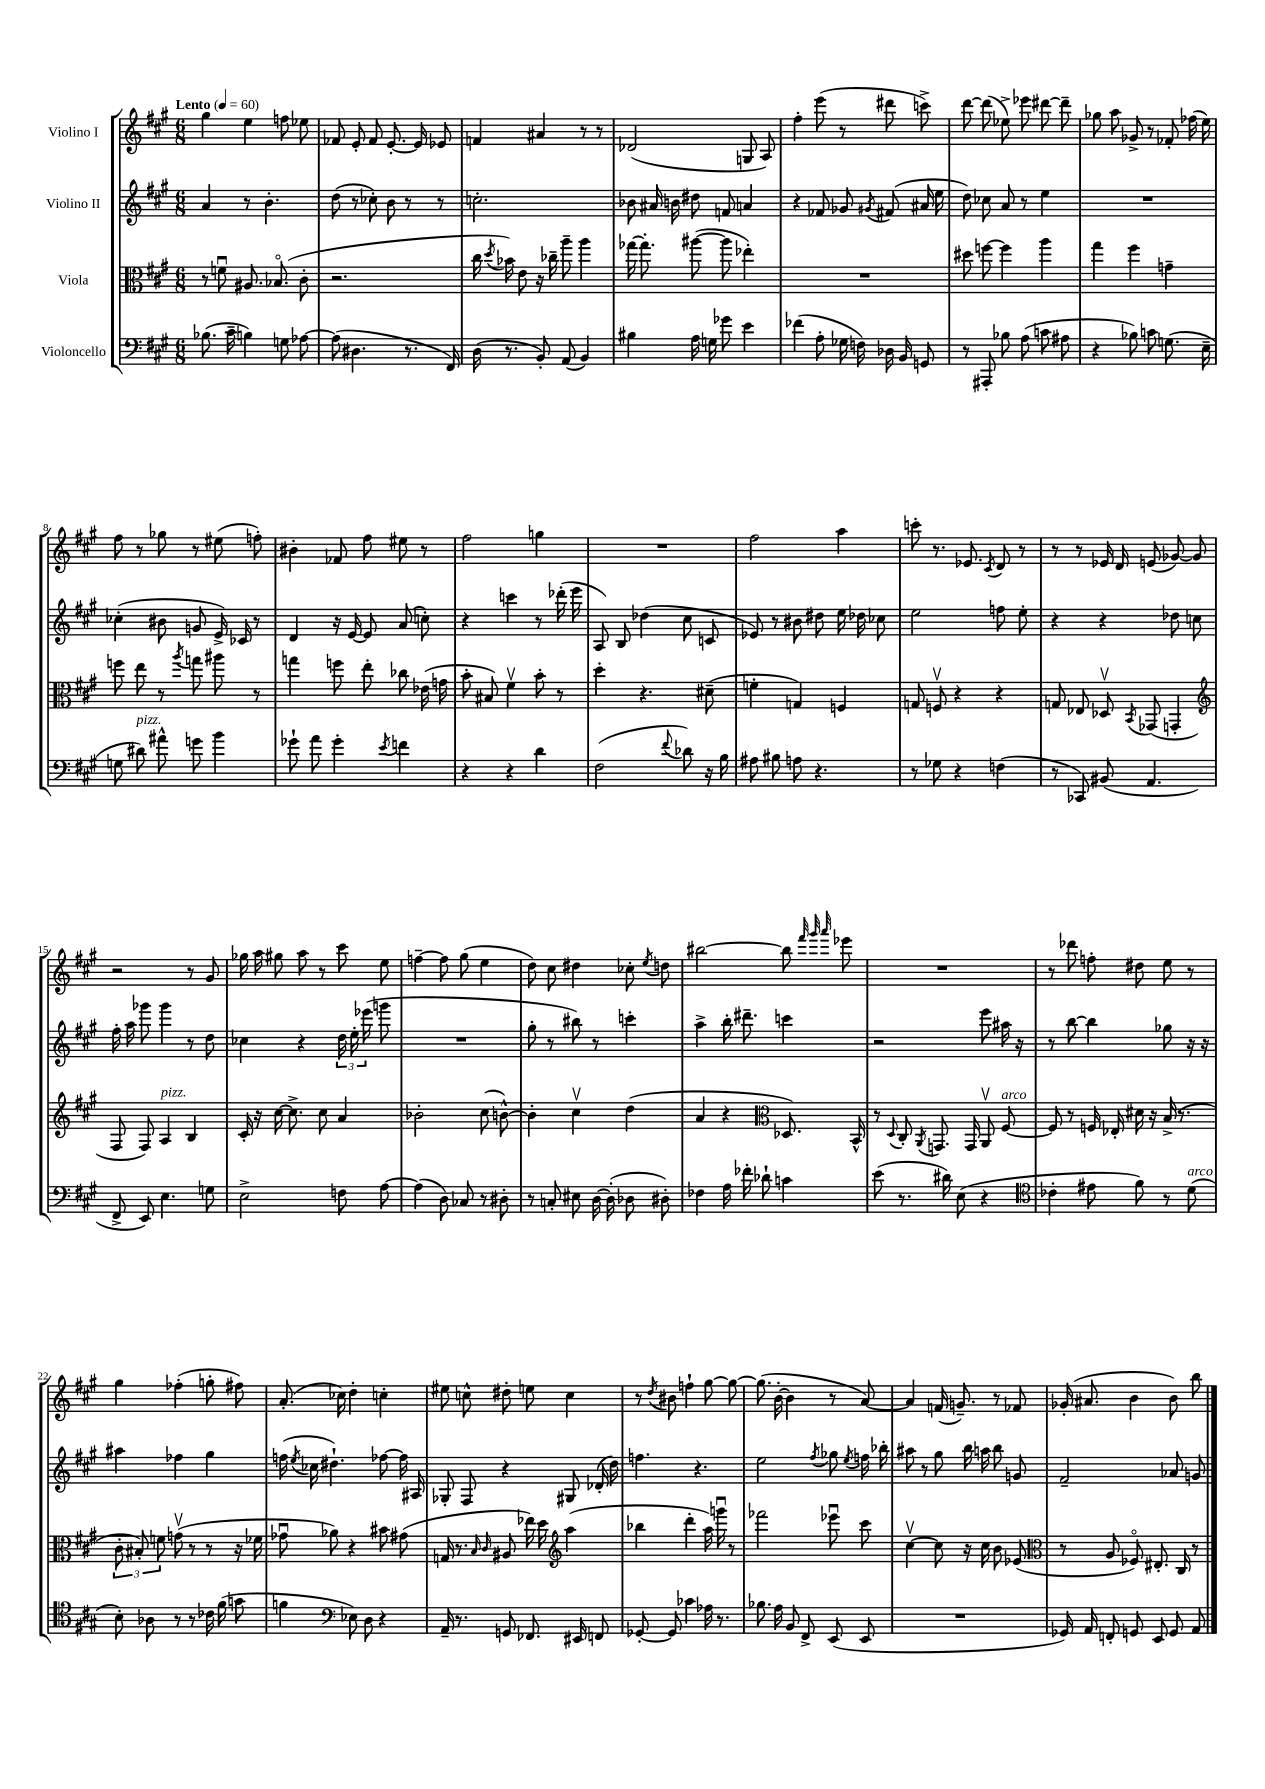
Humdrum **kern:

**kern	**kern	**kern	**kern
*part4	*part3	*part2	*part1
*staff4	*staff3	*staff2	*staff1
*I"Violoncello	*I"Viola	*I"Violino II	*I"Violino I
*clefF4	*clefC3	*clefG2	*clefG2
*k[f#c#g#]	*k[f#c#g#]	*k[f#c#g#]	*k[f#c#g#]
*M6/8	*M6/8	*M6/8	*M6/8
*MM60	*MM60	*MM60	*MM60
=1	=1	=1	=1
!	!	!	!LO:TX:a:B:t=Lento
(8.B-X\	8r	4a/	4gg#\
.	8fnu\	.	.
16c#~\	.	.	.
4Bn\)	8.A#X/	8r	4ee\
.	.	4.b'\	.
.	(8.B-X/	.	.
8Gn\	.	.	8ffn\
[8A-X\	8c#'\	.	8ee-X\
=2	=2	=2	=2
(8A-\]	2.r	(8dd\	8f-X/
4.D#X\	.	8r	8e'/
.	.	8cc-X'\)	8f-/
.	.	8b\	[8.e'/
8.r	.	8r	.
.	.	.	16e/]
.	.	8r	8e-X/
16FF#/)	.	.	.
=3	=3	=3	=3
(16D\	16cc#\	2.ccn'\	4fn/
.	8qdd/	.	.
8.r	16b-X\)	.	.
.	8e\	.	.
8BB'/)	16r	.	4a#X/
.	16cc-X~\	.	.
(8AA/	8aa~\	.	.
4BB/)	4aa\	.	8r
.	.	.	8r
=4	=4	=4	=4
4B#X\	[16gg-X\	8b-X\	(2d-X/
.	8.gg-'\]	.	.
.	.	16a#X/	.
.	.	16bn\	.
16A\	([8aa#X\	8dd#X\	.
16Gn\	.	.	.
8g-X\	8aa#\]	8fn/	.
4e\	4ee-X'\)	4an/	8Gn/
.	.	.	8A/)
=5	=5	=5	=5
(4f-X\	2.r	4r	4ff#'\
8A'\	.	8f-X/	(8eee\
16G-X\	.	8g-X/	8r
16Fn\)	.	.	.
.	.	8qg#X/	.
16D-X\	.	(8f#X/	8ddd#X\
16BB/	.	.	.
8GGn/	.	16a#X/	8cccn^\)
.	.	16ee\	.
=6	=6	=6	=6
8r	8dd#X\	8dd\)	[8ddd\
8AAA#X'/	[8ffn\	8cc-X\	(8ddd\]
8B-X\	4ff\]	8a/	8ee-X^\)
(8A\	.	8r	8eee-X\
8cn\	4aa\	4ee\	[8ddd#X\
8A#X\	.	.	8ddd#~\]
=7	=7	=7	=7
4r	4gg#\	2.r	8gg-X\
.	.	.	8aa\
8B-X\)	4ff#\	.	8g-X^/
8cn\	.	.	8r
(8.Gn\	4gn~\	.	8f-X'/
.	.	.	(16ff-X\
16E~\	.	.	16ee\)
!!LO:LB:g=z
=8	=8	=8	=8
8Gn\	8ffn\	(4cc-X'\	8ff#\
!LO:TX:a:i:t=pizz.	!	!	!
8d#X\)	8ee\	.	8r
8a#X^^\	8r	8b#X\	8gg-X\
.	8qaa/	.	.
8gn\	8ggn\	8gn/	8r
4b\	8aa#X\	16e^/)	(8ee#X\
.	.	16c-X/	.
.	8r	8r	8ffn'\)
=9	=9	=9	=9
8g-X`\	4ggn\	4d/	4b#X'\
8a\	.	.	.
4g-'\	8ffn\	16r	8f-X/
.	.	[16e/	.
.	8ee'\	8e/]	8ff#\
8qe/	.	.	.
4fn\	8cc-X\	(8a/	8ee#X\
.	(16e-X\	8ccn'\)	8r
.	16gn\	.	.
=10	=10	=10	=10
4r	8b'\	4r	2ff#\
.	8B#X/)	.	.
4r	4f#v\	4cccn\	.
4d\	8b'\	8r	4ggn\
.	8r	(16ddd-X'\	.
.	.	16eee\	.
=11	=11	=11	=11
(2F#\	4dd'\	8A/)	2.r
.	.	8B/	.
.	4.r	(4dd-X\	.
8qqf#/	.	.	.
8d-X\)	.	8cc#\	.
16r	(8d#X~\	8cn/	.
16B\	.	.	.
=12	=12	=12	=12
8A#X\	4fn'\	8e-X/)	2ff#\
8B#X\	.	8r	.
8An\	4Gn/)	8b#X\	.
4.r	.	8dd#X\	.
.	4Fn/	16ee\	4aa\
.	.	16dd-X\	.
.	.	8cc-X\	.
=13	=13	=13	=13
8r	8Gn/	2ee\	8cccn'\
8G-X\	8Fnv/	.	8.r
4r	4r	.	.
.	.	.	8.e-X/
.	.	.	8qc#/
(4Fn\	4r	8ffn\	8d/
.	.	8ee'\	8r
=14	=14	=14	=14
8r	8Gn/	4r	8r
8CC-X/)	8E-X/	.	8r
(8BB#X/	8D-Xv/	4r	16e-X/
.	.	.	16d/
.	8qBB/	.	.
4.AA/	(8GG-X/	.	(8en/
.	4GGn'/	8dd-X\	[8g-X/)
.	.	8ccn\	8g-/]
!!LO:LB:g=z
=15	=15	=15	=15
*	*clefG2	*	*
8FF#^/	8F#/	16ff#'\	2r
.	.	16aa\	.
8EE/)	8F#/)	8ggg-X\	.
!	!LO:TX:a:i:t=pizz.	!	!
4.E\	4A/	4ggg-\	.
.	4B/	8r	8r
8Gn\	.	8dd\	8g#/
=16	=16	=16	=16
2E^\	16c#'/	4cc-X\	16gg-X\
.	16r	.	16aa\
.	[16cc#\	.	8gg#X\
.	8.cc#^\]	.	.
.	.	4r	8aa\
.	8cc#\	.	8r
8Fn\	4a/	24dd\	8ccc#\
.	.	24ee'\	.
.	.	(24eee-X\	.
[8A\	.	8gggn\	8ee\
=17	=17	=17	=17
(4A\]	2b-X'\	2.r	[4ffn~\
8D\)	.	.	8ff\]
8C-X/	.	.	(8gg#\
8r	(8cc#\	.	4ee\
8D#X'\	[8bn^^\)	.	.
=18	=18	=18	=18
8r	4b'\]	8gg#'\	8dd\)
8Cn'/	.	8r	8cc#\
8E#X\	4cc#v\	8bb#X\)	4dd#X\
[16D\	.	8r	.
(16D'\]	.	.	.
8D-X\	(4dd\	4cccn'\	8cc-X'\
.	.	.	8qee/
8D#X'\)	.	.	8ddn\
=19	=19	=19	=19
4F-X\	4a/	4aa^\	[2bb#X\
16A\	4r	16bb'\	.
16f-X'\	.	8.ddd#X~\	.
8d-X`\	.	.	.
*	*clefC3	*	*
4cn\	8.D-X/)	4cccn\	8bb#\]
.	.	.	32qqfff#/
.	.	.	32qqggg#/
.	.	.	32qqaaa/
.	.	.	8eee-X\
.	16BB^^/	.	.
=20	=20	=20	=20
(8e\	8r	2r	2.r
.	8qqD/	.	.
8.r	8C#'/	.	.
.	8qAA/	.	.
.	8.GGn/	.	.
16d#X\)	.	.	.
(8E\	.	.	.
.	16GG/	.	.
4r	8AAv/	8eee\	.
!	!LO:TX:a:i:t=arco	!	!
.	[8F#/	16aa#X\	.
.	.	16r	.
=21	=21	=21	=21
*clefC4	*	*	*
4c-X'\	8F#/]	8r	8r
.	8r	[8bb\	8ddd-X\
8e#X\	16Fn/	4bb\]	8ffn'\
.	16E-X'/	.	.
8f#\)	16d#X\	.	8dd#X\
.	16r	.	.
8r	(16B^/	8gg-X\	8ee\
.	8.r	.	.
!LO:TX:a:i:t=arco	!	!	!
(8d\	.	16r	8r
.	.	16r	.
!!LO:LB:g=z
=22	=22	=22	=22
8B'\)	12c#'\	4aa#X\	4gg#\
.	12B#X'/)	.	.
8A-X\	.	.	.
.	12fn\	.	.
8r	(8gnv\	4ff-X\	(4ff-X'\
8r	8r	.	.
16c-X\	8r	4gg#\	8ggn'\
(16f#\	.	.	.
8gn\	16r	.	8ff#X\)
.	16f-X\	.	.
=23	=23	=23	=23
4fn\	8g-Xu\	(16ffn\	(8.a'/
.	.	8qee/	.
.	.	16cc-X\	.
.	8a-X\)	4.dd#X`\)	.
.	.	.	16cc-X\)
*clefF4	*	*	*
8E-X\)	4r	.	4dd'\
8D\	.	.	.
4r	8b#X\	[8ff-X\	4ccn'\
.	(8g#X\	16ff-\]	.
.	.	16A#X/	.
=24	=24	=24	=24
16AA~/	16Gn/	8G-X'/	8ee#X\
8.r	8.r	.	.
.	.	8F#/	8ccn^^\
.	16qqB/	.	.
.	16qqc#/	.	.
8GGn/	8A#X/	4r	8dd#X'\
8.FF-X/	16ee-X\)	.	8een\
.	16dd\	.	.
*	*clefG2	*	*
.	(4aa\	8G#X/	4cc\
16EE#X/	.	.	.
8FFn/	.	(16d-X'/	.
.	.	16dd\)	.
=25	=25	=25	=25
[8GG-X'/	4bb-X\	4.ffn\	8r
.	.	.	8qdd/
8GG-/]	.	.	8b#X\
4c-X\	4ddd'\	.	4ffn`\
.	.	4.r	.
16A-X\	16aa\)	.	[8gg#\
8.r	16gggnu\	.	.
.	8r	.	8gg#\_
=26	=26	=26	=26
8.B-X\	2fff-X\	2ee\	(8.gg#\]
16A\	.	.	[16b'\
8BB/	.	.	4b\]
8FF#^/	.	.	.
.	.	8qff#/	.
(8EE/	8eee-Xu\	8gg-X\	8r
.	.	8qee/	.
8EE/	8ccc#\	16ffn\	[8a/)
.	.	16bb-X'\	.
=27	=27	=27	=27
2.r	[4cc#v\	8aa#X\	4a/]
.	.	8r	.
.	8cc#\]	8gg#\	(16fn/
.	.	.	8.gn~/)
.	16r	16bb\	.
.	16cc#\	16aan\	.
.	8b\	8bb\	8r
.	(8e-X/	8gn/	8f-X/
=28	=28	=28	=28
*	*clefC3	*	*
16GG-X/)	8r	2f#~/	(16g-X'/
16AA/	.	.	8.a#X/
8FFn'/	8A/	.	.
8GGn/	8F-X/)	.	4b\
8EE/	8.E#X'/	.	.
8GG/	.	8a-X/	8b\)
.	16C#/	.	.
8AA/	8r	8gn/	8bb\
==	==	==	==
*-	*-	*-	*-
